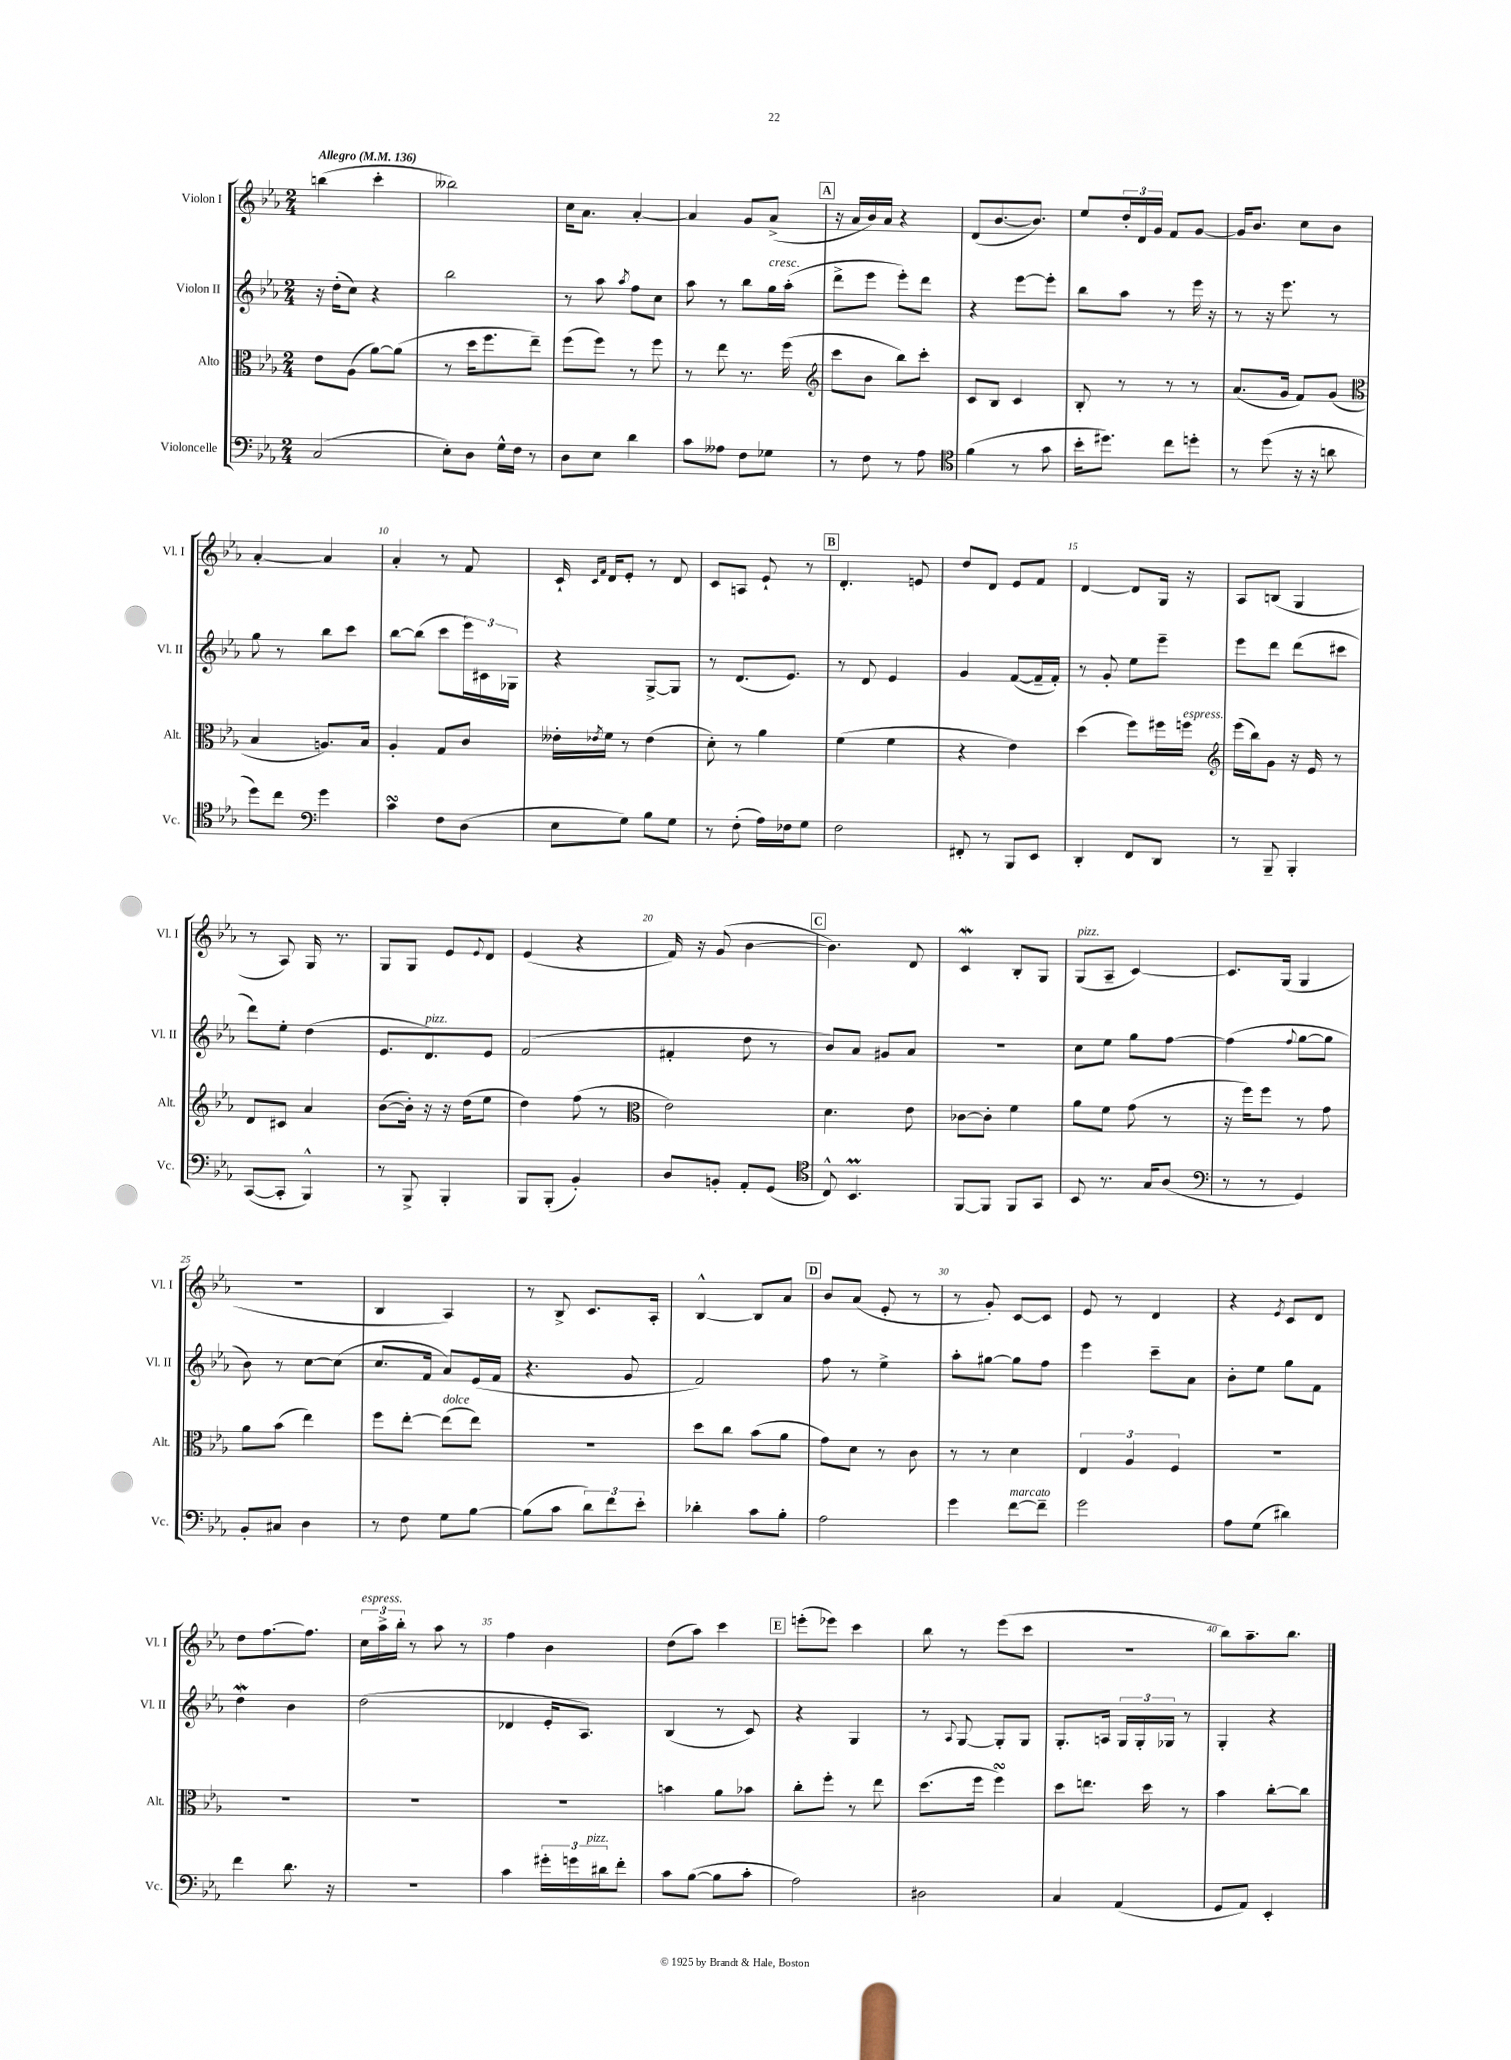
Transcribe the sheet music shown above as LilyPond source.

<<
\new StaffGroup <<
\new Staff = "s0" \with { instrumentName = "Violon I" shortInstrumentName = "Vl. I" } {
    \clef treble \key ees \major \numericTimeSignature \time 2/4 \tempo "Allegro" 4 = 136
    b''4( c'''4-. |
    beses''2) |
    c''16 aes'8. aes'4~-. |
    aes'4 g'8 aes'8->( |
    \mark \markup { \box "A" } r16 aes'16 bes'16) aes'16 r4 |
    d'8( bes'8.~ bes'8.) |
    ees''8 \tuplet 3/2 { d''16-. d'16 g'16 } f'8 g'8~ |
    g'16 bes'8. c''8 bes'8 |
    aes'4~-. aes'4 |
    aes'4-. r8 f'8 |
    c'16-! \grace { c'16 f'16 } d'16 ees'8-. r8 d'8 |
    c'8 a8 ees'8-! r8 |
    \mark \markup { \box "B" } d'4.-. e'8 |
    d''8 d'8 ees'8 f'8 |
    d'4~ d'8 g16 r16 |
    aes8 b8( g4 |
    r8 aes8) g16 r8. |
    g8 g8 ees'8 \appoggiatura { ees'8 } d'8 |
    ees'4( r4 |
    f'16) r16 g'8( bes'4~ |
    \mark \markup { \box "C" } bes'4.) d'8 |
    c'4\mordent bes8-. g8 |
    g8^\markup { \italic "pizz." }( aes8-- c'4~) |
    c'8. g16( g4 |
    R2 |
    bes4 aes4) |
    r8 bes8-> c'8. aes16-. |
    bes4~-^ bes8 aes'8 |
    \mark \markup { \box "D" } bes'8 aes'8( ees'8-. r8 |
    r8 g'8-.) c'8~ c'8 |
    ees'8 r8 d'4 |
    r4 \acciaccatura { ees'8 } c'8 d'8 |
    d''8 f''8.~ f''8. |
    \tuplet 3/2 { c''16^\markup { \italic "espress." } aes''16-> bes''16-. } r8 aes''8 r8 |
    f''4 bes'4 |
    d''8( aes''8) c'''4 |
    \mark \markup { \box "E" } e'''8-.( ees'''8) c'''4 |
    bes''8 r8 ees'''8( c'''8 |
    r2 |
    bes''8) aes''8.-- bes''8. \bar "|." |
}
\new Staff = "s1" \with { instrumentName = "Violon II" shortInstrumentName = "Vl. II" } {
    \clef treble \key ees \major \numericTimeSignature \time 2/4
    r16 d''16-.( c''8) r4 |
    bes''2 |
    r8 aes''8 \acciaccatura { aes''8 } f''8 c''8 |
    aes''8 r8 bes''8 g''16^\markup { \italic "cresc." } aes''16-.( |
    \mark \markup { \box "A" } d'''8-> ees'''8 ees'''8-.) d'''8 |
    r4 ees'''8~ ees'''8-. |
    bes''8 aes''8 r8 ees'''16 r16 |
    r8 r16 ees'''8. r8 |
    g''8 r8 bes''8 c'''8 |
    bes''8~ bes''8( c'''8 \tuplet 3/2 { ees'''16) cis'16 ges16 } |
    r4 g8~-> g8 |
    r8 d'8.( ees'8.) |
    \mark \markup { \box "B" } r8 d'8 ees'4 |
    g'4 f'8~( f'16-- f'16-.) |
    r8 g'8-. ees''8 ees'''8-- |
    ees'''8 d'''8 d'''8( cis'''8 |
    d'''8) ees''8-. d''4( |
    ees'8. d'8.^\markup { \italic "pizz." }) ees'8 |
    f'2( |
    fis'4-. d''8 r8 |
    \mark \markup { \box "C" } bes'8) aes'8 gis'8 aes'8 |
    R2 |
    c''8 ees''8 g''8 f''8~ |
    f''4( \appoggiatura { f''8 } g''8~ g''8 |
    bes'8) r8 c''8~ c''8( |
    c''8. f'16 aes'8) ees'16( f'16 |
    r4. g'8 |
    f'2) |
    \mark \markup { \box "D" } f''8 r8 ees''4-> |
    aes''8-. gis''8~ gis''8 f''8 |
    ees'''4 c'''8-- aes'8 |
    bes'8-. ees''8 g''8 f'8 |
    d''4\mordent bes'4 |
    d''2( |
    des'4 ees'16-. aes8.) |
    bes4( r8 c'8) |
    \mark \markup { \box "E" } r4 g4 |
    r8 \appoggiatura { aes8 } g8~ g8-. g8 |
    g8.-. a16 \tuplet 3/2 { g16 g16-. ges16 } r8 |
    g4-. r4 \bar "|." |
}
\new Staff = "s2" \with { instrumentName = "Alto" shortInstrumentName = "Alt." } {
    \clef alto \key ees \major \numericTimeSignature \time 2/4
    ees'8 aes8( aes'8~) aes'8( |
    r8 d''16 f''8. ees''8--) |
    f''8( f''8) r8 f''8 |
    r8 ees''8 r8. f''16( |
    \mark \markup { \box "A" } \clef treble c'''8 bes'8 bes''8) c'''8-. |
    c'8 bes8 c'4 |
    bes8-. r8 r8 r8 |
    aes'8.( g'16 f'8) g'8( |
    \clef alto bes4 a8.) bes16 |
    aes4-. g8 c'8 |
    eeses'16-. \acciaccatura { ees'8 } f'16 r8 ees'4( |
    d'8-.) r8 aes'4 |
    \mark \markup { \box "B" } f'4( f'4 |
    r4 ees'4) |
    d''4( f''8) fis''16 f''16^\markup { \italic "espress." } |
    \clef treble ees'''16( bes''16) g'8 r16 ees'16 r8 |
    d'8 cis'8 aes'4 |
    bes'8~( bes'16-.) r16 r16 d''16( ees''8 |
    d''4) f''8( r8 |
    \clef alto ees'2) |
    \mark \markup { \box "C" } d'4. ees'8 |
    ces'8~ ces'8-. f'4 |
    aes'8 f'8 g'8( r8 |
    r16 f''16) f''8 r8 g'8 |
    aes'8 bes'8( ees''4) |
    f''8 ees''8~-. ees''8^\markup { \italic "dolce" }( ees''8) |
    r2 |
    d''8 c''8 bes'8( aes'8 |
    \mark \markup { \box "D" } g'8) d'8 r8 c'8 |
    r8 r8 d'4 |
    \tuplet 3/2 { ees4 aes4 f4 } |
    R2 |
    R2 |
    R2 |
    R2 |
    b'4 aes'8 bes'8 |
    \mark \markup { \box "E" } c''8-. f''8-. r8 ees''8 |
    d''8.( f''16 f''4\turn) |
    d''8 e''8. d''16 r8 |
    bes'4 c''8~-. c''8 \bar "|." |
}
\new Staff = "s3" \with { instrumentName = "Violoncelle" shortInstrumentName = "Vc." } {
    \clef bass \key ees \major \numericTimeSignature \time 2/4
    c2( |
    ees8-.) d8 g16-^ f16 r8 |
    d8 ees8 d'4 |
    c'8 aeses8 f8 ges8 |
    \mark \markup { \box "A" } r8 f8 r8 aes8 |
    \clef tenor f'4( r8 g'8 |
    bes'16-. dis''8.) c''8 d''8-. |
    r8 d''8( r16 r16 a'8 |
    d''8) c''8 \clef bass g'4 |
    c'4\turn f8 d8( |
    ees8 g8) bes8 g8 |
    r8 f8-.( aes16) fes16 g8 |
    \mark \markup { \box "B" } f2 |
    fis,8-. r8 bes,,8 ees,8 |
    d,4-. f,8 d,8 |
    r8 bes,,8-- bes,,4-. |
    c,8~( c,8-. bes,,4-^) |
    r8 bes,,8-> bes,,4-. |
    bes,,8 bes,,8-.( bes,4-.) |
    d8 b,8-. aes,8-. g,8( |
    \mark \markup { \box "C" } \clef tenor c8-^) bes,4.\prall |
    f,8~ f,8 f,8 g,8 |
    bes,8 r8. g16 aes8( |
    \clef bass r8 r8 g,4) |
    bes,8-. cis8 d4 |
    r8 f8 g8 bes8~ |
    bes8( c'8 \tuplet 3/2 { d'8) f'8 ees'8-. } |
    des'4-. c'8 bes8-. |
    \mark \markup { \box "D" } aes2 |
    g'4 f'8~^\markup { \italic "marcato" } f'8-- |
    g'2 |
    aes8 g8( dis'4) |
    f'4 d'8. r16 |
    R2 |
    c'4 \tuplet 3/2 { gis'16-. g'16 dis'16^\markup { \italic "pizz." } } f'8-. |
    c'8 bes8~( bes8 c'8-. |
    \mark \markup { \box "E" } aes2) |
    dis2 |
    c4 aes,4( |
    g,8 aes,8) ees,4-. \bar "|." |
}
>>
>>
\layout { \context { \Score \override BarNumber.break-visibility = ##(#f #t #t) barNumberVisibility = #(every-nth-bar-number-visible 5) } }
